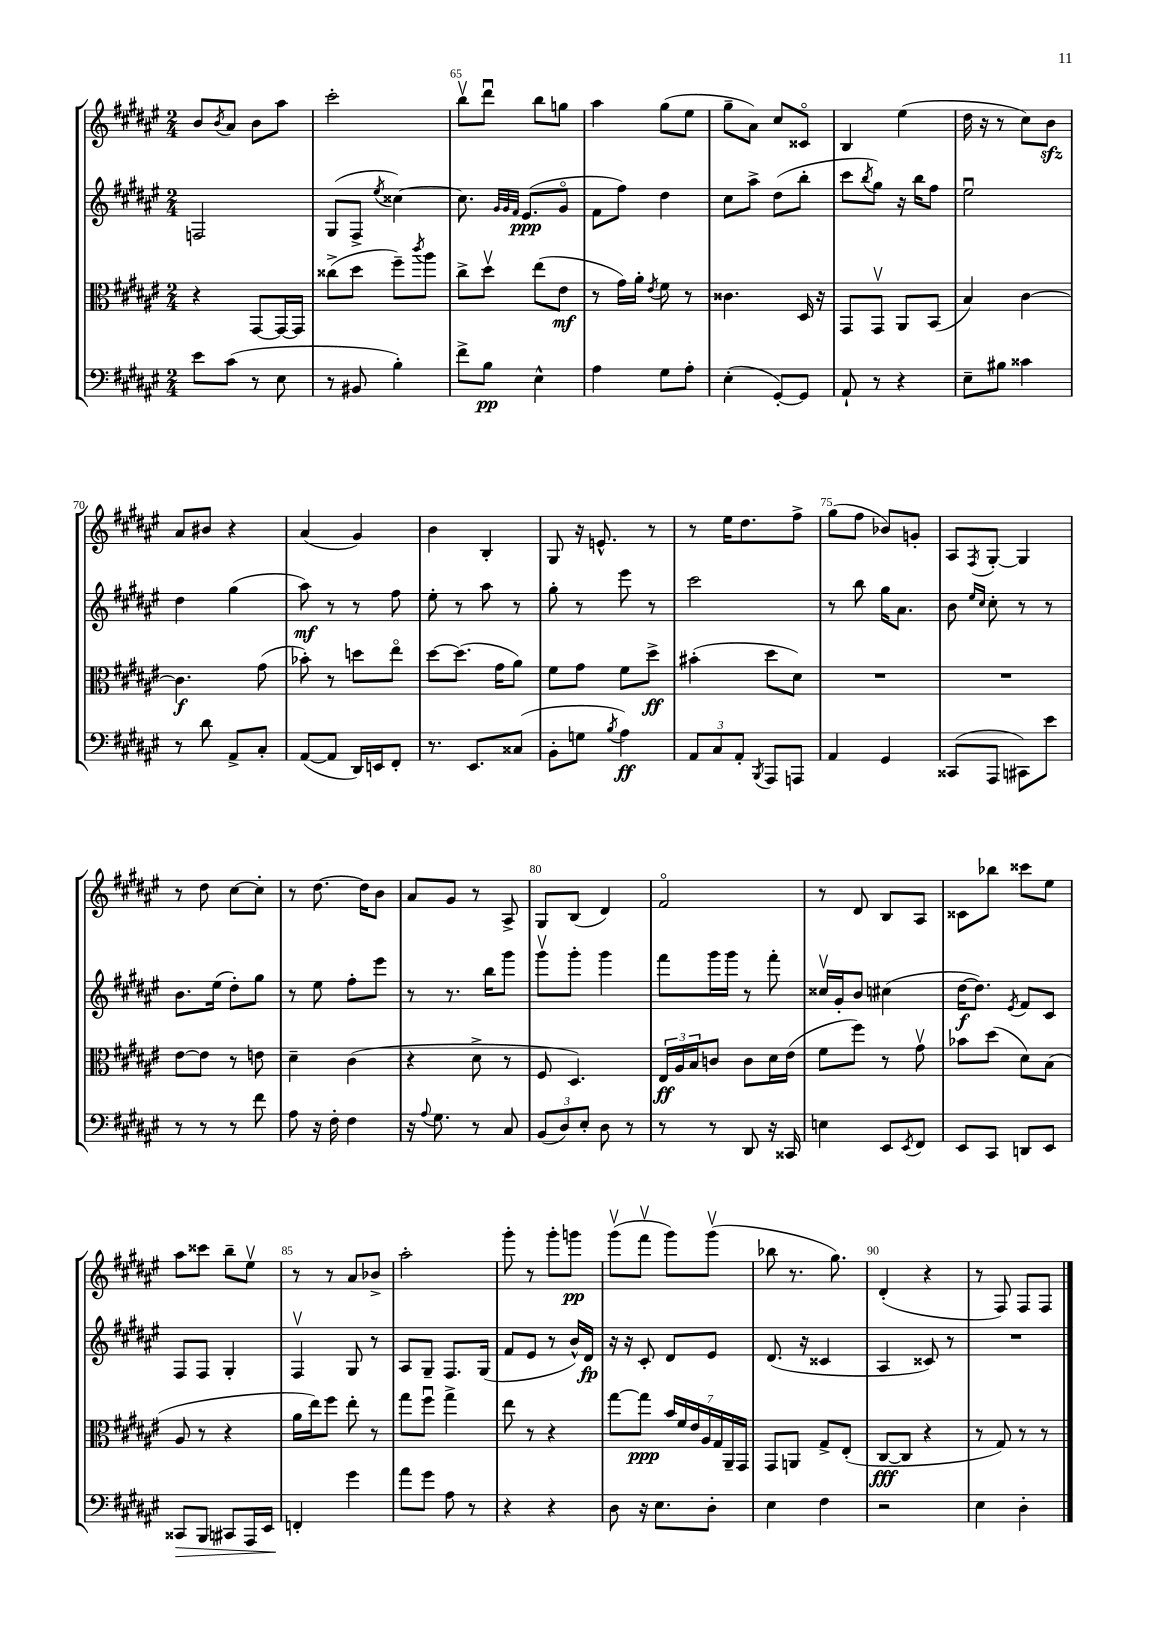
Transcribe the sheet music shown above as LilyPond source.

<<
\new StaffGroup <<
\new Staff = "s0" {
    \clef treble \key fis \major \numericTimeSignature \time 2/4
    b'8 \acciaccatura { b'8 } ais'8 b'8 ais''8 |
    cis'''2-. |
    b''8\upbow dis'''8\downbow b''8 g''8 |
    ais''4 gis''8( eis''8 |
    gis''8-- ais'8) cis''8 cisis'8\flageolet |
    b4 eis''4( |
    dis''16 r16 r8 cis''8) b'8\sfz |
    ais'8 bis'8 r4 |
    ais'4( gis'4) |
    b'4 b4-. |
    gis8 r16 e'8.-^ r8 |
    r8 eis''16 dis''8. fis''8-> |
    gis''8( fis''8 bes'8) g'8-. |
    ais8 \acciaccatura { fis8 } gis8~-. gis4 |
    r8 dis''8 cis''8~ cis''8-. |
    r8 dis''8.~ dis''16 b'8 |
    ais'8 gis'8 r8 ais8-> |
    gis8 b8( dis'4) |
    fis'2\flageolet |
    r8 dis'8 b8 ais8 |
    cisis'8 bes''8 cisis'''8 eis''8 |
    ais''8 cisis'''8 b''8-- eis''8\upbow |
    r8 r8 ais'8 bes'8-> |
    ais''2-. |
    gis'''8-. r8 gis'''8-. g'''8\pp |
    gis'''8\upbow( fis'''8\upbow gis'''8) gis'''8\upbow( |
    bes''8 r8. gis''8.) |
    dis'4-.( r4 |
    r8 fis8) fis8 fis8 \bar "|." |
}
\new Staff = "s1" {
    \clef treble \key fis \major \numericTimeSignature \time 2/4
    f2 |
    gis8( fis8-> \acciaccatura { eis''8 } cisis''4~) |
    cisis''8. \grace { gis'32 gis'32 fis'32 } eis'8.\ppp( gis'8\flageolet |
    fis'8 fis''8) dis''4 |
    cis''8 ais''8-> dis''8( b''8-. |
    cis'''8 \acciaccatura { b''8 } gis''8) r16 b''16 fis''8 |
    eis''2\downbow |
    dis''4 gis''4( |
    ais''8\mf) r8 r8 fis''8 |
    eis''8-. r8 ais''8 r8 |
    gis''8-. r8 eis'''8 r8 |
    cis'''2 |
    r8 b''8 gis''16 ais'8. |
    b'8 \grace { eis''16 cis''16 } cis''8-. r8 r8 |
    b'8. eis''16( dis''8-.) gis''8 |
    r8 eis''8 fis''8-. eis'''8 |
    r8 r8. b''16 gis'''8 |
    gis'''8\upbow gis'''8-. gis'''4 |
    fis'''8 gis'''16 gis'''16 r8 fis'''8-. |
    cisis''16\upbow gis'16-. b'8 cis''4( |
    dis''16~\f dis''8.) \acciaccatura { eis'8 } fis'8 cis'8 |
    fis8 fis8 gis4-. |
    fis4\upbow gis8 r8 |
    ais8 gis8-- fis8. gis16( |
    fis'8 eis'8 r8 b'16-^) dis'16\fp |
    r16 r16 cis'8-. dis'8 eis'8 |
    dis'8.( r16 cisis'4 |
    ais4 cisis'8) r8 |
    R2 \bar "|." |
}
\new Staff = "s2" {
    \clef alto \key fis \major \numericTimeSignature \time 2/4
    r4 gis,8~ gis,16~ gis,16 |
    cisis''8->( dis''8 fis''8--) \acciaccatura { cis'''8 } ais''8 |
    cis''8-> dis''8\upbow eis''8( eis'8\mf |
    r8 gis'16) ais'16-. \acciaccatura { eis'8 } fis'8 r8 |
    cisis'4. dis16 r16 |
    gis,8 gis,8\upbow ais,8 b,8( |
    b4) cis'4~ |
    cis'4.\f gis'8( |
    bes'8-.) r8 d''8 eis''8\flageolet |
    dis''8~ dis''8.( gis'16 ais'8) |
    fis'8 gis'8 fis'8 dis''8->\ff |
    bis'4-.( dis''8 dis'8) |
    R2 |
    R2 |
    eis'8~ eis'8 r8 e'8 |
    dis'4-- cis'4( |
    r4 dis'8-> r8 |
    fis8 dis4.) |
    \tuplet 3/2 { eis16\ff ais16 b16 } c'8 c'8 dis'16 eis'16( |
    fis'8 fis''8) r8 gis'8\upbow |
    bes'8 dis''8( dis'8) b8( |
    ais8 r8 r4 |
    ais'16 eis''16) fis''8 eis''8-. r8 |
    gis''8 fis''8\downbow gis''4-> |
    eis''8 r8 r4 |
    gis''8~ gis''8\ppp \tuplet 7/4 { b'16 fis'16 eis'16 ais16 gis16 ais,16-- gis,16 } |
    gis,8 a,8 gis8-> eis8-.( |
    cis8~\fff cis8 r4 |
    r8 gis8) r8 r8 \bar "|." |
}
\new Staff = "s3" {
    \clef bass \key fis \major \numericTimeSignature \time 2/4
    eis'8 cis'8( r8 eis8 |
    r8 bis,8 b4-.) |
    fis'8-> b8\pp eis4-^ |
    ais4 gis8 ais8-. |
    eis4-.( gis,8~-.) gis,8 |
    ais,8-! r8 r4 |
    eis8-- bis8 cisis'4 |
    r8 dis'8 ais,8-> cis8-. |
    ais,8~( ais,8 dis,16) e,16 fis,8-. |
    r8. eis,8. cisis8( |
    b,8-. g8 \acciaccatura { b8 } ais4\ff) |
    \tuplet 3/2 { ais,8 cis8 ais,8-. } \acciaccatura { b,,8 } ais,,8 a,,8 |
    ais,4 gis,4 |
    cisis,8( ais,,8 cis,8) eis'8 |
    r8 r8 r8 fis'8 |
    ais8 r16 fis16-. fis4 |
    r16 \appoggiatura { ais8 } gis8. r8 cis8 |
    \tuplet 3/2 { b,8( dis8) eis8-. } dis8 r8 |
    r8 r8 dis,8 r16 cisis,16 |
    e4 eis,8 \acciaccatura { eis,8 } fis,8 |
    eis,8 cis,8 d,8 eis,8 |
    cisis,8\> b,,8 cis,8 ais,,16 eis,16 |
    f,4-.\! gis'4 |
    ais'8 gis'8 ais8 r8 |
    r4 r4 |
    dis8 r16 eis8. dis8-. |
    eis4 fis4 |
    r2 |
    eis4 dis4-. \bar "|." |
}
>>
>>
\layout { \context { \Score currentBarNumber = #63 \override BarNumber.break-visibility = ##(#f #t #t) barNumberVisibility = #(every-nth-bar-number-visible 5) } }
